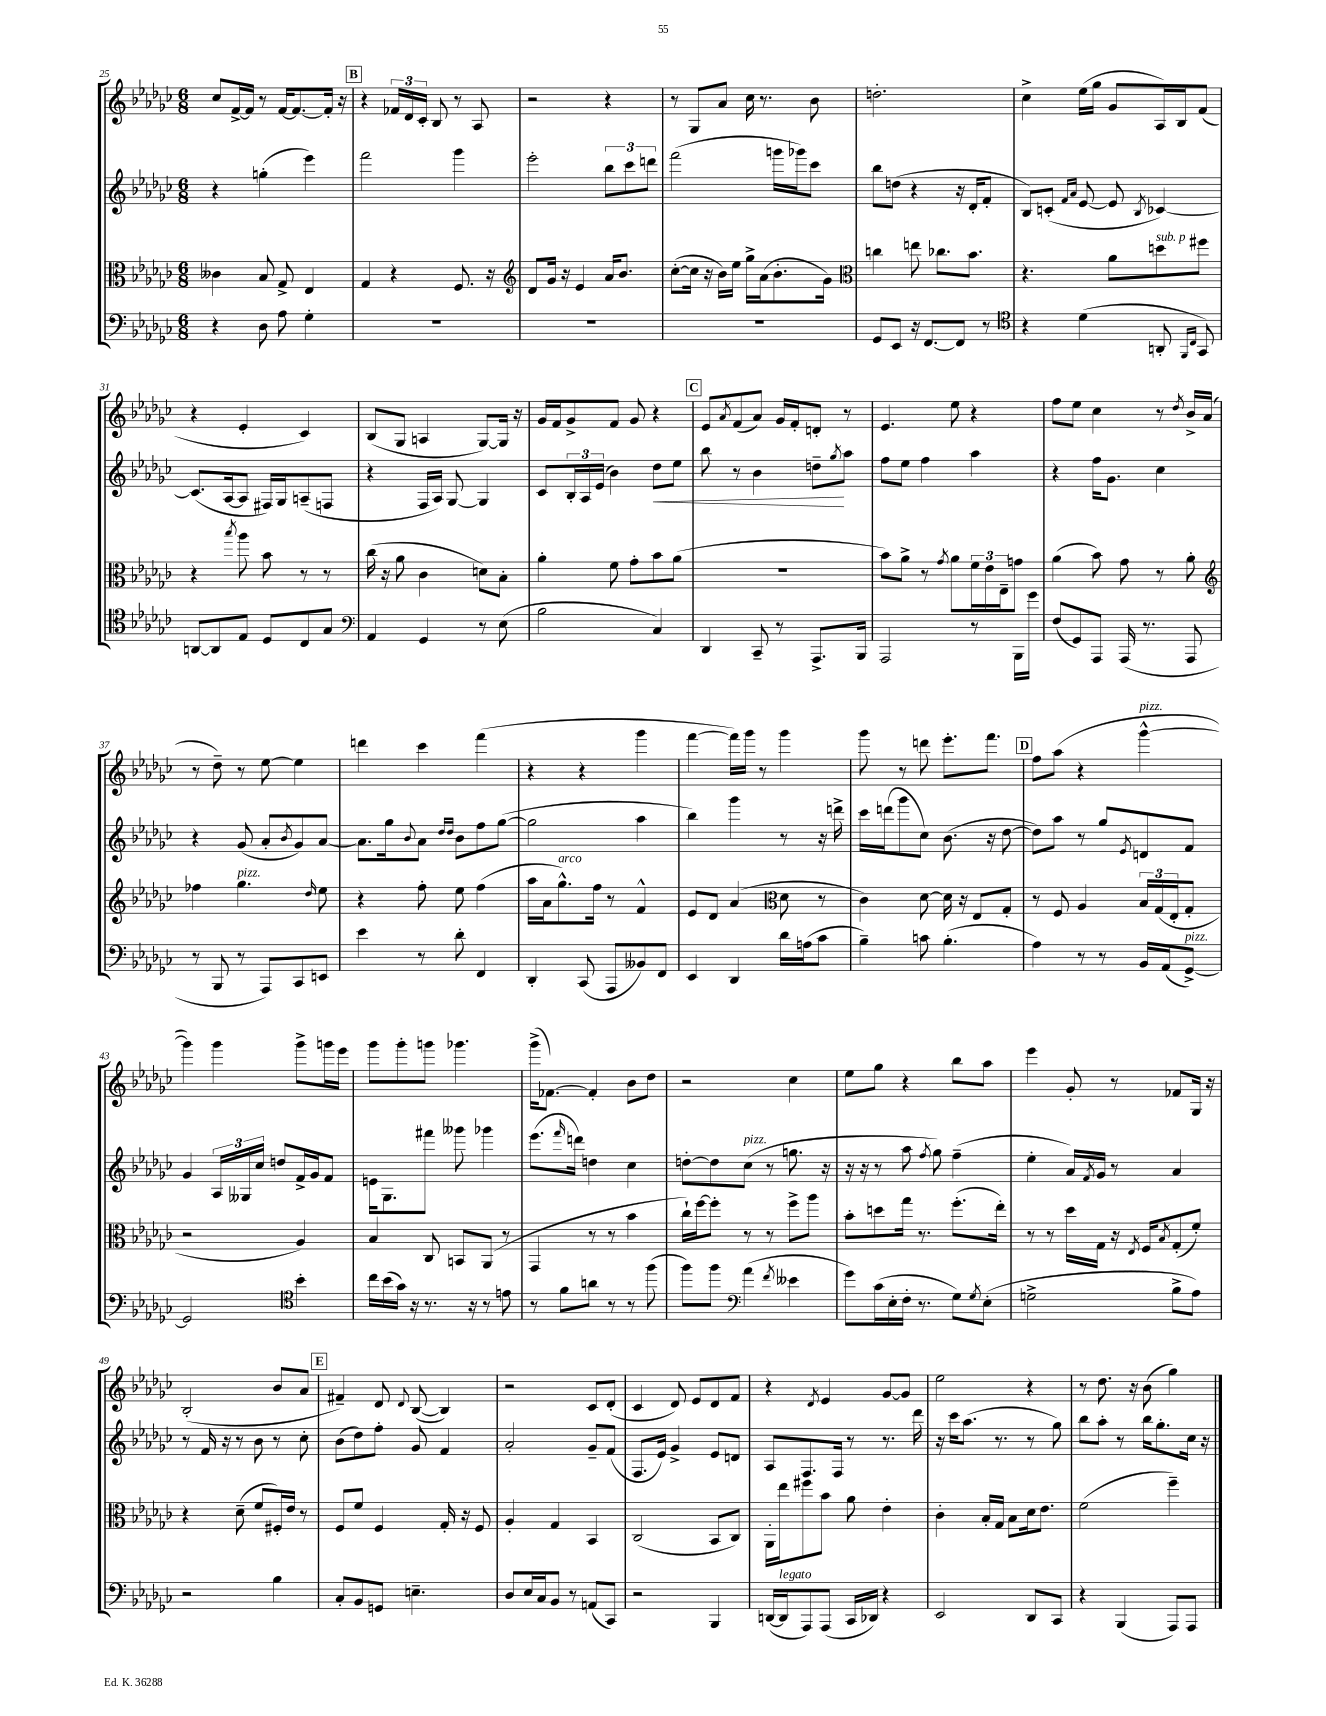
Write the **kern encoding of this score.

**kern	**kern	**kern	**kern
*staff4	*staff3	*staff2	*staff1
*clefF4	*clefC3	*clefG2	*clefG2
*k[b-e-a-d-g-c-]	*k[b-e-a-d-g-c-]	*k[b-e-a-d-g-c-]	*k[b-e-a-d-g-c-]
*M6/8	*M6/8	*M6/8	*M6/8
4r	4c--\	4r	8cc-/L
.	.	.	[16f^/L
.	.	.	16f/]JJ
8D-\	8B-/	(4gg'\	8r
8A-\	8G-^/	.	[16f/LK
.	.	.	8.f/_
4G-'\	4E-/	4eee-\)	.
.	.	.	16f'/]Jk
.	.	.	16r
=	=	=	=
2.r	4G-/	2fff\	4r
.	4r	.	24f-/LL
.	.	.	24d-/
.	.	.	24c-'/JJ
.	.	.	8B-/
.	8.F/	4ggg-\	8r
.	.	.	8A-/
.	16r	.	.
=	=	=	=
*	*clefG2	*	*
2.r	8d-/L	2eee-'\	2r
.	16g-/Jk	.	.
.	16r	.	.
.	4e-/	.	.
.	16a-/LK	12bb-\L	4r
.	8.b-/J	.	.
.	.	12ccc-\	.
.	.	12ddd\J	.
=	=	=	=
2.r	([8cc-'\L	(2fff\	8r
.	16cc-\]Jk	.	8G-/L
.	16r	.	.
.	16b-\LL)	.	8a-/J
.	16ee-\JJ	.	.
.	16gg-^\LL	.	16cc-\
.	(16a-\J	.	8.r
.	8.b-'\	16ggg\LL	.
.	.	16ggg-\J)	.
.	.	8ccc-\J	8b-\
.	16g-\Jk)	.	.
=	=	=	=
*	*clefC3	*	*
8GG-/L	4cc\	8bb-\L	2.dd'\
8EE-/J	.	(8dd\J	.
16r	8ee\	4r	.
[8.FF/L	.	.	.
.	8.cc-\L	.	.
8FF/]J	.	16r	.
.	8.b-\J	16d-'/LK	.
8r	.	8f'/J	.
=	=	=	=
*clefC4	*	*	*
4r	4.r	8B-/L)	4cc-^\
.	.	(8c'/J	.
.	.	16qqf/LL	.
.	.	16qqa-/JJ	.
(4d-\	.	[8e-/	(16ee-\LL
.	.	.	16gg-\JJ
.	8a-\L	8e-/]	8g-/L
.	.	8qB-/	.
8AA'/	8dd\	[4c-/)	16A-/L)
.	.	.	16B-/J
16qqFF/LL	.	.	.
16qqC-/JJ	.	.	.
8GG-/)	8ff#\J	.	(8f/J
=	=	=	=
[8AA/L	4r	(8.c-/]L	4r
8AA/]	.	.	.
.	.	[16A-/k	.
.	8qbb-/	.	.
8E-/J	8aa-\	8A-/]J	4e-'/
8D-/L	8b-\	16F#/LL)	.
.	.	16G-/J	.
8C-/	8r	(8A~/	4c-/)
8G-/J	8r	8F/J	.
=	=	=	=
*clefF4	*	*	*
4AA-/	(16cc-\	4r	(8B-/L
.	16r	.	.
.	8a-\	.	8G-/J
4GG-/	4c-\	16F/LL	4A/
.	.	16A-/JJ)	.
.	.	[8G-/	.
8r	8d\L)	4G-/]	[8G-/L)
(8E-\	8B-'\J	.	16G-/]Jk
.	.	.	16r
=	=	=	=
2B-\	4a-'\	8c-/L	16g-/LL
.	.	.	16f/J
.	.	24B-'/L	8g-^/
.	.	24A-/	.
.	.	(24e-/JJ	.
.	8f\	4b-\)	8f/J
.	8g-'\L	.	8g-/
4C-/)	8b-\	8dd-\L	4r
.	(8a-\J	8ee-\J	.
=	=	=	=
4DD-/	2.r	8bb-\	8e-/L
.	.	.	8qa-/
.	.	8r	(8f/
8CC-~/	.	4b-\	8a-/J)
8r	.	.	16g-/LL
.	.	.	16f'/J
8.AAA-^/L	.	8dd~\L	8d'/J
.	.	8qgg-/	.
.	.	8aa-\J	8r
16BBB-/Jk	.	.	.
=	=	=	=
2AAA-/	8b-\L)	8ff\L	4.e-/
.	8a-^\J	8ee-\J	.
.	8r	4ff\	.
.	8qg-/	.	.
.	8a-\L	.	8ee-\
8r	24f\L	4aa-\	4r
.	24e-\	.	.
.	24E-~\J	.	.
16BBB-\LL	8g\J	.	.
16g-\JJ	.	.	.
=	=	=	=
(8F/L	(4a-\	4r	8ff\L
8GG-/)	.	.	8ee-\J
8AAA-/J	8b-\)	16ff\LK	4cc-\
.	.	8.g-\J	.
(16AAA-/	8g-\	.	.
8.r	.	.	.
.	8r	4cc-\	8r
.	.	.	8qdd-/
8AAA-/	8a-'\	.	16b-^/LL
.	.	.	(16a-/JJ
=	=	=	=
*	*clefG2	*	*
8r	4ff-\	4r	8r
8BBB-/	.	.	8dd-~\)
8r	4.gg-\	(8g-/	8r
8AAA-/L)	.	8a-'/L	[8ee-\
.	.	8qb-/	.
8CC-/	.	8g-/)	4ee-\]
.	16qqdd-/	.	.
8EE/J	8ee-\	[8a-/J	.
=	=	=	=
4e-\	4r	8.a-\]L	4ddd\
.	.	16gg-\k	.
.	.	8qqb-/	.
8r	8ff'\	8a-\J	4ccc-\
.	.	16qqdd-/LL	.
.	.	16qqdd-/JJ	.
8d-'\	8ee-\	8b-\L	.
4FF/	(4ff\	8ff\	(4fff\
.	.	([8gg-\J	.
=	=	=	=
4DD-'/	16aa-\LL	2gg-\]	4r
.	16a-\J	.	.
.	8.gg-^^\)	.	.
(8CC-/	.	.	4r
.	16ff\Jk	.	.
8AAA-/L	8r	.	.
8BB--/)	4f^^/	4aa-\	4ggg-\
8FF/J	.	.	.
=	=	=	=
4EE-/	8e-/L	4bb-\)	[4fff\
.	8d-/J	.	.
4DD-/	(4a-/	4ggg-\	16fff\]LL)
.	.	.	16ggg-\JJ
.	.	.	8r
*	*clefC3	*	*
16d-\LL	8d-\	8r	4ggg-\
(16A\J	.	.	.
8c-\J	8r	16r	.
.	.	16ddd^\	.
=	=	=	=
4B-~\)	4c-\)	16ccc-\LL	8ggg-\
.	.	(16ddd\J	.
.	.	8ggg-\	8r
8c\	[8d-\	8cc-\J)	8ddd\
(4.B-'\	16d-\]	(8.b-\	8.eee-'\L
.	16r	.	.
.	8E-/L	.	.
.	.	16r	8.fff\J
.	8G-'/J	[8dd-\	.
=	=	=	=
4A-\)	8r	8dd-\]L)	8ff\L
.	8F/	8aa-\J	(8aa-\J
8r	4A-/	8r	4r
8r	.	8gg-/L	.
.	.	8qe-/	.
16BB-/LL	24B-/LL	8d/	[4ggg-^^\
.	(24G-/	.	.
(16AA-/J	.	.	.
.	24E-'/J	.	.
[8GG-^/J)	8G-'/J	8f/J	.
=	=	=	=
2GG-/]	2r	4g-/	4ggg-\])
.	.	24A-/LL	4ggg-\
.	.	24G--/	.
.	.	24cc-/JJ	.
.	.	8dd/L	.
*clefC4	*	*	*
4b-'\	4A-/)	16f^/L	8ggg-^\L
.	.	16g-/J	.
.	.	8f/J	16ggg\L
.	.	.	16eee-\JJ
=	=	=	=
16cc-\LL	4B-/	16e\LK	8ggg-\L
(16b-\	.	8.G-\	.
16g-\JJ)	.	.	8ggg-'\
16r	.	.	.
8.r	8C-/	8fff#\J	8ggg\J
.	8BB/L	8ggg--\	4.ggg-\
16r	.	.	.
8r	(8AA-/J	4ggg-\	.
8e\	8r	.	.
=	=	=	=
8r	4GG-/	(8.eee-\L	(16ggg-^\LK
.	.	.	[8.f-\J)
8f\L	.	.	.
.	.	16qqfff/	.
.	.	16ddd\Jk)	.
8a\J	8r	4dd\	4f-'/]
8r	8r	.	.
8r	4b-\	4cc-\	8b-\L
(8ff\	.	.	8dd-\J
=	=	=	=
8ff\L)	16cc-`\LL)	[8dd'\L	2r
.	[16ff\J	.	.
8ff\J	8ff'\]J	8dd\]	.
*clefF4	*	*	*
(4a-\	8r	(8cc-\J	.
.	8r	8r	.
8qf/	.	.	.
4e--\	8ff^\L	8.gg\	4cc-\
.	8aa-\J	.	.
.	.	16r	.
=	=	=	=
8g-\L)	8b-'\L	16r	8ee-\L
.	.	16r	.
(16c-\L	8dd\	8r	8gg-\J
16E-'\	.	.	.
16F'\JJ	16gg-\Jk	8aa-\	4r
8.r	8.r	.	.
.	.	8qff/	.
.	.	8gg-\)	.
8G-\L)	(8.ff'\L	(4ff~\	8bb-\L
8qG-/	.	.	.
(8E-'\J	.	.	8aa-\J
.	16ee-'\Jk)	.	.
=	=	=	=
2G^\	8r	4ee-'\	4eee-\
.	8r	.	.
.	16dd-\LL	16a-/LL)	8g-'/
.	.	8qf/	.
.	16G-\JJ	16g-/JJ	.
.	16r	8r	8r
.	8qE-/	.	.
.	16F/LK	.	.
.	8qB-/	.	.
8B-^\L	(8G-'/	4a-/	8f-/L
8A-\J)	8f'/J)	.	16G-/Jk
.	.	.	16r
=	=	=	=
2r	4r	8r	(2B-'/
.	.	16f/	.
.	.	16r	.
.	(8d-~\	8r	.
.	8f/L	8b-\	.
4B-\	16F#'/L)	8r	8b-/L
.	16e-/JJ	.	.
.	8r	8cc-'\	8a-/J
=	=	=	=
8C-'/L	8F/L	(8b-\L	4f#~/)
8BB-/	8f/J	8dd-\)	.
8GG/J	4F/	8ff'\J	8d-/
.	.	.	8qqd-/
4.E~\	.	8g-/	([8B-/
.	16G-'/	4f/	4B-/])
.	16r	.	.
.	8F/	.	.
=	=	=	=
8D-/L	4A-'/	2a-'/	2r
16E-/L	.	.	.
16C-/J	.	.	.
8BB-/J	4G-/	.	.
8r	.	.	.
(8AA/L	4BB-/	8g-~/L	8c-/L
8CC-/J)	.	(8f/J	(8d-'/J
=	=	=	=
2r	(2C-/	8.F/L	4c-/
.	.	16e-/Jk)	.
.	.	4g-^/	8d-/)
.	.	.	8e-/L
4BBB-/	8BB-/L	8e-/L	8d-/
.	8C-/J)	8d/J	8f/J
=	=	=	=
([16DD/LL	16AA-'\LL	8A-/L	4r
16DD/]J	16ee-\J	.	.
8AAA-/)	8ff#\	8.F/	.
.	.	.	8qd-/
(8AAA-/J	8b-\J	.	4e-/
.	.	16F/Jk	.
16CC-/LL	8a-\	8r	.
16DD-/JJ)	.	.	.
4r	4e-'\	8.r	[8g-/L
.	.	.	8g-/]J
.	.	16ddd-\	.
=	=	=	=
2EE-/	4c-'\	16r	2ee-\
.	.	16ccc-\LK	.
.	.	(8.aa-\J	.
.	16B-'/LL	.	.
.	16G-/JJ	8.r	.
.	8B-\L	.	.
8DD-/L	16d-\k	8r	4r
.	8.e-\J	.	.
8CC-/J	.	8gg-\)	.
=	=	=	=
4r	(2f\	8bb-\L	8r
.	.	8aa-'\J	8.dd-\
(4BBB-/	.	8r	.
.	.	.	16r
.	.	16bb-\LK	(8b-\
.	.	8.gg-'\	.
8AAA-/L)	4ff~\)	.	4gg-\)
8AAA-/J	.	16cc-\Jk	.
.	.	16r	.
==	==	==	==
*-	*-	*-	*-
